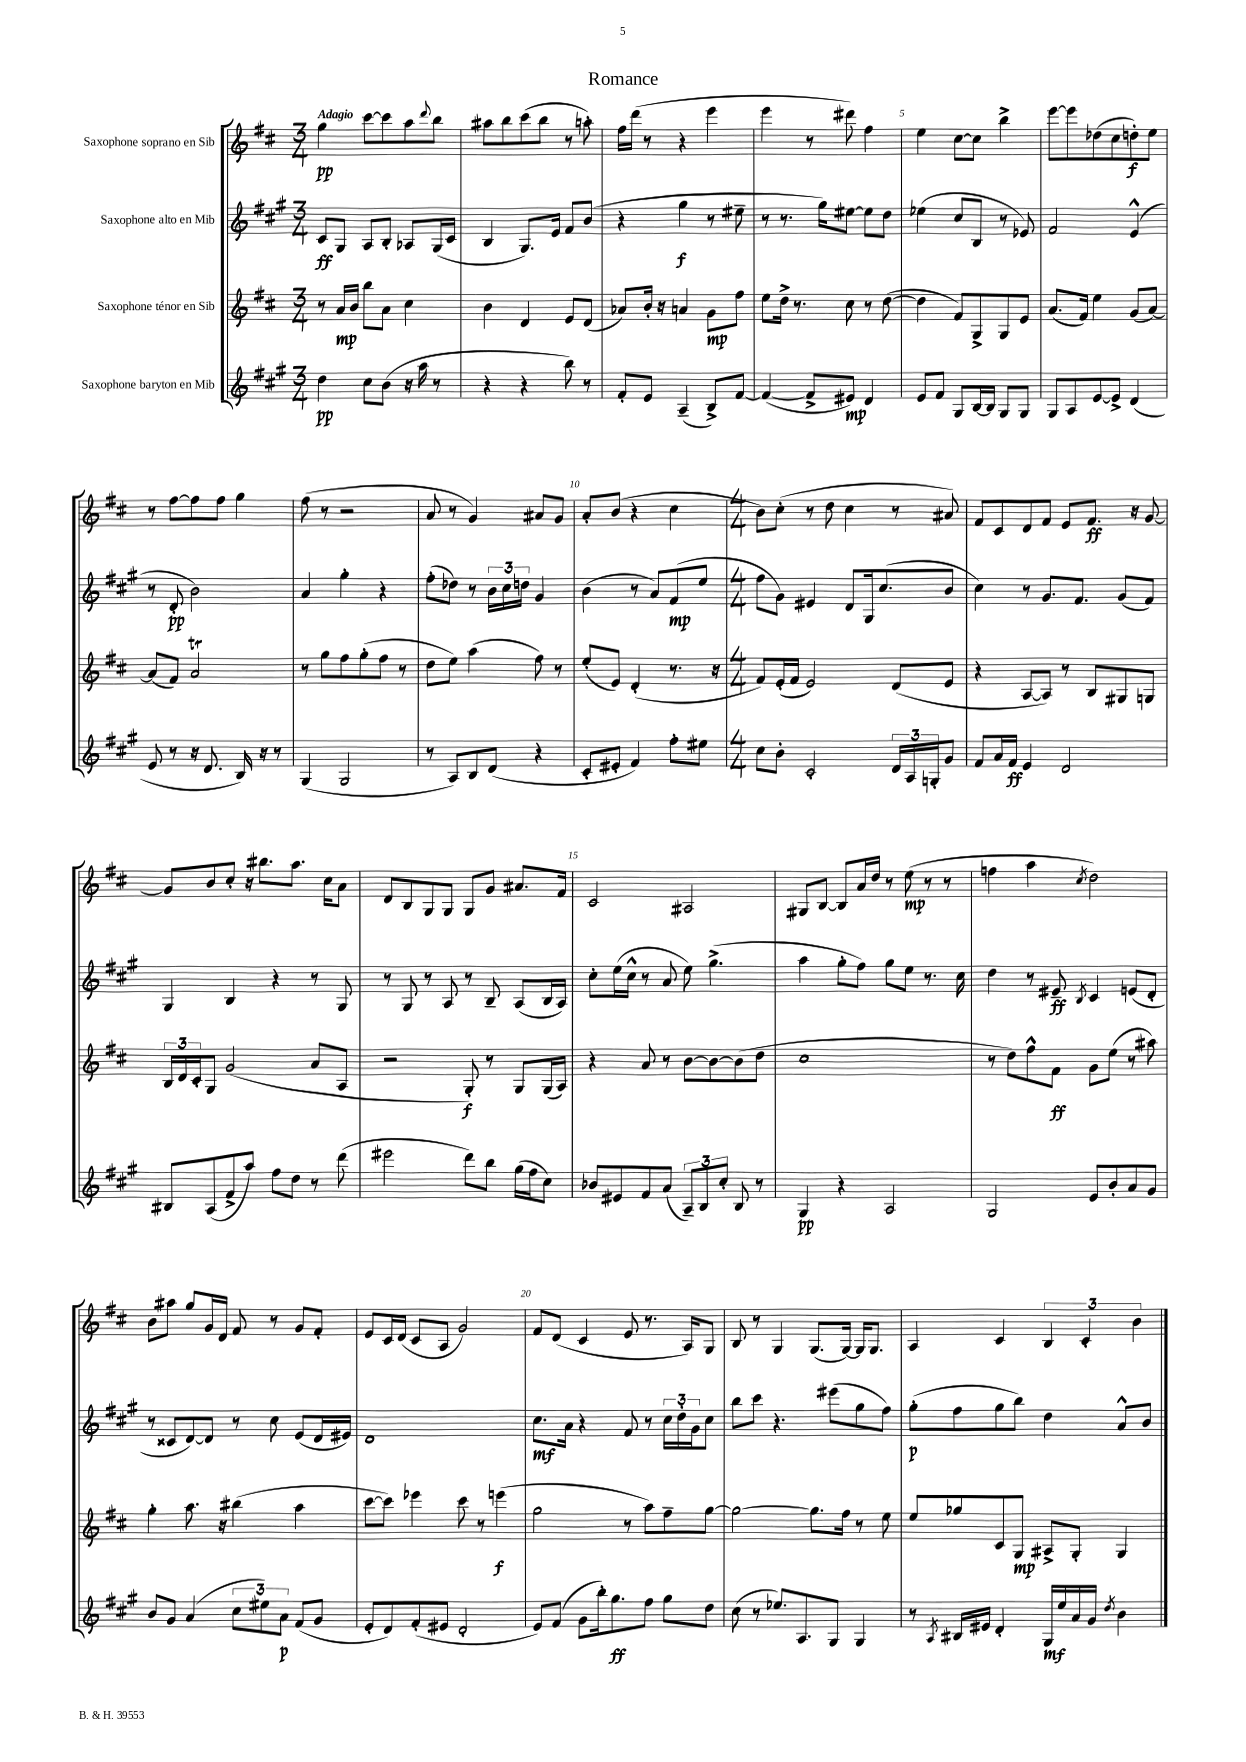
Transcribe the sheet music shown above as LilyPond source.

\header { title = "Romance" }
<<
\new StaffGroup <<
\new Staff = "s0" \with { instrumentName = "Saxophone soprano en Sib" } {
    \clef treble \key d \major \numericTimeSignature \time 3/4 \tempo "Adagio"
    g''4\pp cis'''8~ cis'''8 a''8 \appoggiatura { d'''8 } b''8 |
    ais''8 b''8 cis'''8( b''8 r8 a''8-.) |
    fis''16 d'''16( r8 r4 e'''4 |
    e'''4 r8 dis'''8) fis''4 |
    e''4 cis''8~ cis''8 b''4-> |
    e'''8~ e'''8 des''8( cis''8 d''8-.\f) e''8 |
    r8 fis''8~ fis''8 fis''8 g''4 |
    fis''8( r8 r2 |
    a'8 r8 g'4) ais'8 g'8 |
    a'8-. b'8( r4 cis''4 |
    \numericTimeSignature \time 4/4 b'8) cis''8-.( r8 d''8 cis''4 r8 ais'8) |
    fis'8 cis'8 d'8 fis'8 e'8 fis'8.\ff r16 g'8~ |
    g'8 b'8 cis''8-. r16 bis''8. a''8. cis''16 a'8 |
    d'8 b8 g8 g8 g8 g'8 ais'8. fis'16 |
    cis'2 ais2 |
    gis8 b8~ b8 a'16 d''16 r8 e''8\mp( r8 r8 |
    f''4 a''4 \acciaccatura { cis''8 } d''2) |
    b'8 ais''8 g''8 g'16 d'16 fis'8 r8 g'8 fis'8-. |
    e'8 cis'16 d'16( cis'8 a8 g'2) |
    fis'8 d'8( cis'4 e'8 r8. a16) g8 |
    b8 r8 g4 g8.( g16~) g16 g8. |
    a4 cis'4 \tuplet 3/2 { b4 cis'4-. b'4 } \bar "|." |
}
\new Staff = "s1" \with { instrumentName = "Saxophone alto en Mib" } {
    \clef treble \key a \major \numericTimeSignature \time 3/4
    cis'8\ff gis8 a8 b8-. aes8 gis16( cis'16 |
    b4 gis8.) e'16 fis'8 b'8( |
    r4 gis''4\f r8 eis''8-- |
    r8 r8. gis''16) eis''8~ eis''8 d''8 |
    ees''4( cis''8 b8 r8 ees'8) |
    fis'2 e'4-^( |
    r8 d'8-.\pp b'2) |
    a'4 gis''4-. r4 |
    fis''8-.( des''8) r8 \tuplet 3/2 { b'16 cis''16 d''16 } gis'4 |
    b'4( r8 a'8) fis'8\mp( e''8 |
    \numericTimeSignature \time 4/4 fis''8 gis'8) eis'4 d'8 gis16 cis''8.( b'8 |
    cis''4) r8 gis'8. fis'8. gis'8( fis'8) |
    gis4 b4 r4 r8 gis8 |
    r8 gis8 r8 a8 r8 b8-- a8( b16 a16) |
    cis''8-. e''16( cis''16-^ r8 a'8 e''8) gis''4.->( |
    a''4 gis''8-. fis''8) gis''8 e''8 r8. cis''16 |
    d''4 r8 eis'8--\ff \acciaccatura { b8 } cis'4 e'8( d'8-. |
    r8 cisis'8 d'8~) d'8 r8 cis''8 e'8( d'16 eis'16) |
    d'1 |
    cis''8.\mf a'16 r4 fis'8 r8 \tuplet 3/2 { cis''16 d''16-. gis'16 } cis''8 |
    b''8 cis'''8 r4. eis'''8( gis''8 fis''8) |
    gis''8-.\p( fis''8 gis''8 b''8) d''4 a'8-^ b'8 \bar "|." |
}
\new Staff = "s2" \with { instrumentName = "Saxophone ténor en Sib" } {
    \clef treble \key d \major \numericTimeSignature \time 3/4
    r8 a'16\mp b'16 b''8 a'8 cis''4 |
    b'4 d'4 e'8 d'8( |
    aes'8) b'16-. r16 a'4 g'8\mp fis''8 |
    e''8 d''16-> r8. cis''8 r8 d''8~( |
    d''4 fis'8) g8-> g8 e'8 |
    a'8.( fis'16) e''4 g'8( a'8~) |
    a'8( fis'8) a'2\trill |
    r8 g''8 fis''8 g''8-.( fis''8 r8 |
    d''8 e''8) a''4( fis''8) r8 |
    e''8-.( e'8) d'4-.( r8. r16 |
    \numericTimeSignature \time 4/4 fis'8) e'16-.( fis'16 e'2) d'8( e'8 |
    r4 a8~ a8) r8 b8 gis8 g8 |
    \tuplet 3/2 { b16 d'16 cis'16-. } g8 g'2( a'8 a8 |
    r2 g8-.\f) r8 g8 g16( a16) |
    r4 a'8 r8 b'8~ b'8~ b'8( d''8 |
    cis''1 |
    r8 d''8) fis''8-^ fis'8\ff g'8 e''8( r8 ais''8) |
    g''4-. a''8. r16 bis''4( a''4 |
    cis'''8~ cis'''8) ees'''4 cis'''8 r8 e'''4\f( |
    g''2 r8 a''8) fis''8-- g''8~ |
    g''2~ g''8. fis''16 r8 e''8 |
    e''8 ges''8 cis'8 g8\mp ais8-> g8-. g4 \bar "|." |
}
\new Staff = "s3" \with { instrumentName = "Saxophone baryton en Mib" } {
    \clef treble \key a \major \numericTimeSignature \time 3/4
    d''4\pp cis''8 b'8( r16 a''16 r8 |
    r4 r4 b''8) r8 |
    fis'8-. e'8 a4--( b8->) fis'8~ |
    fis'4~( fis'8-> eis'8\mp) d'4 |
    e'8 fis'8 gis8 b16~ b16 gis8 gis8 |
    gis8 a8 e'8~ e'8-> d'4( |
    e'8 r8 r16 d'8. b16) r16 r8 |
    gis4( gis2 |
    r8 a8) b8 d'8( r4 |
    cis'8-. eis'8-. fis'4) fis''8-. eis''8 |
    \numericTimeSignature \time 4/4 cis''8 b'8-. cis'2-. \tuplet 3/2 { d'16 a16 g16-. } gis'8 |
    fis'8 a'16 fis'16\ff e'4 d'2 |
    bis8 a8( fis'8-> a''8) fis''8 d''8 r8 d'''8( |
    eis'''2 d'''8) b''8 gis''16( fis''16 cis''8) |
    bes'8 eis'8 fis'8 a'8( \tuplet 3/2 { a8--) b8 cis''8-. } b8 r8 |
    gis4\pp r4 a2 |
    gis2 e'8 b'8-. a'8 gis'8 |
    b'8 gis'8 a'4( \tuplet 3/2 { cis''8 eis''8) a'8\p } fis'8( gis'8 |
    e'8-. d'8) fis'8-.( eis'8 d'2-. |
    e'8) fis'8( gis'8 b''16-.) gis''8.\ff fis''8 gis''8 d''8 |
    cis''8( r8 ees''8.) a8. gis8 gis4 |
    r8 \acciaccatura { a8 } bis16 eis'16 d'4-. gis16\mf e''16 a'16 gis'16 \acciaccatura { d''8 } b'4 \bar "|." |
}
>>
>>
\layout { \context { \Score \override BarNumber.break-visibility = ##(#f #t #t) barNumberVisibility = #(every-nth-bar-number-visible 5) } }
